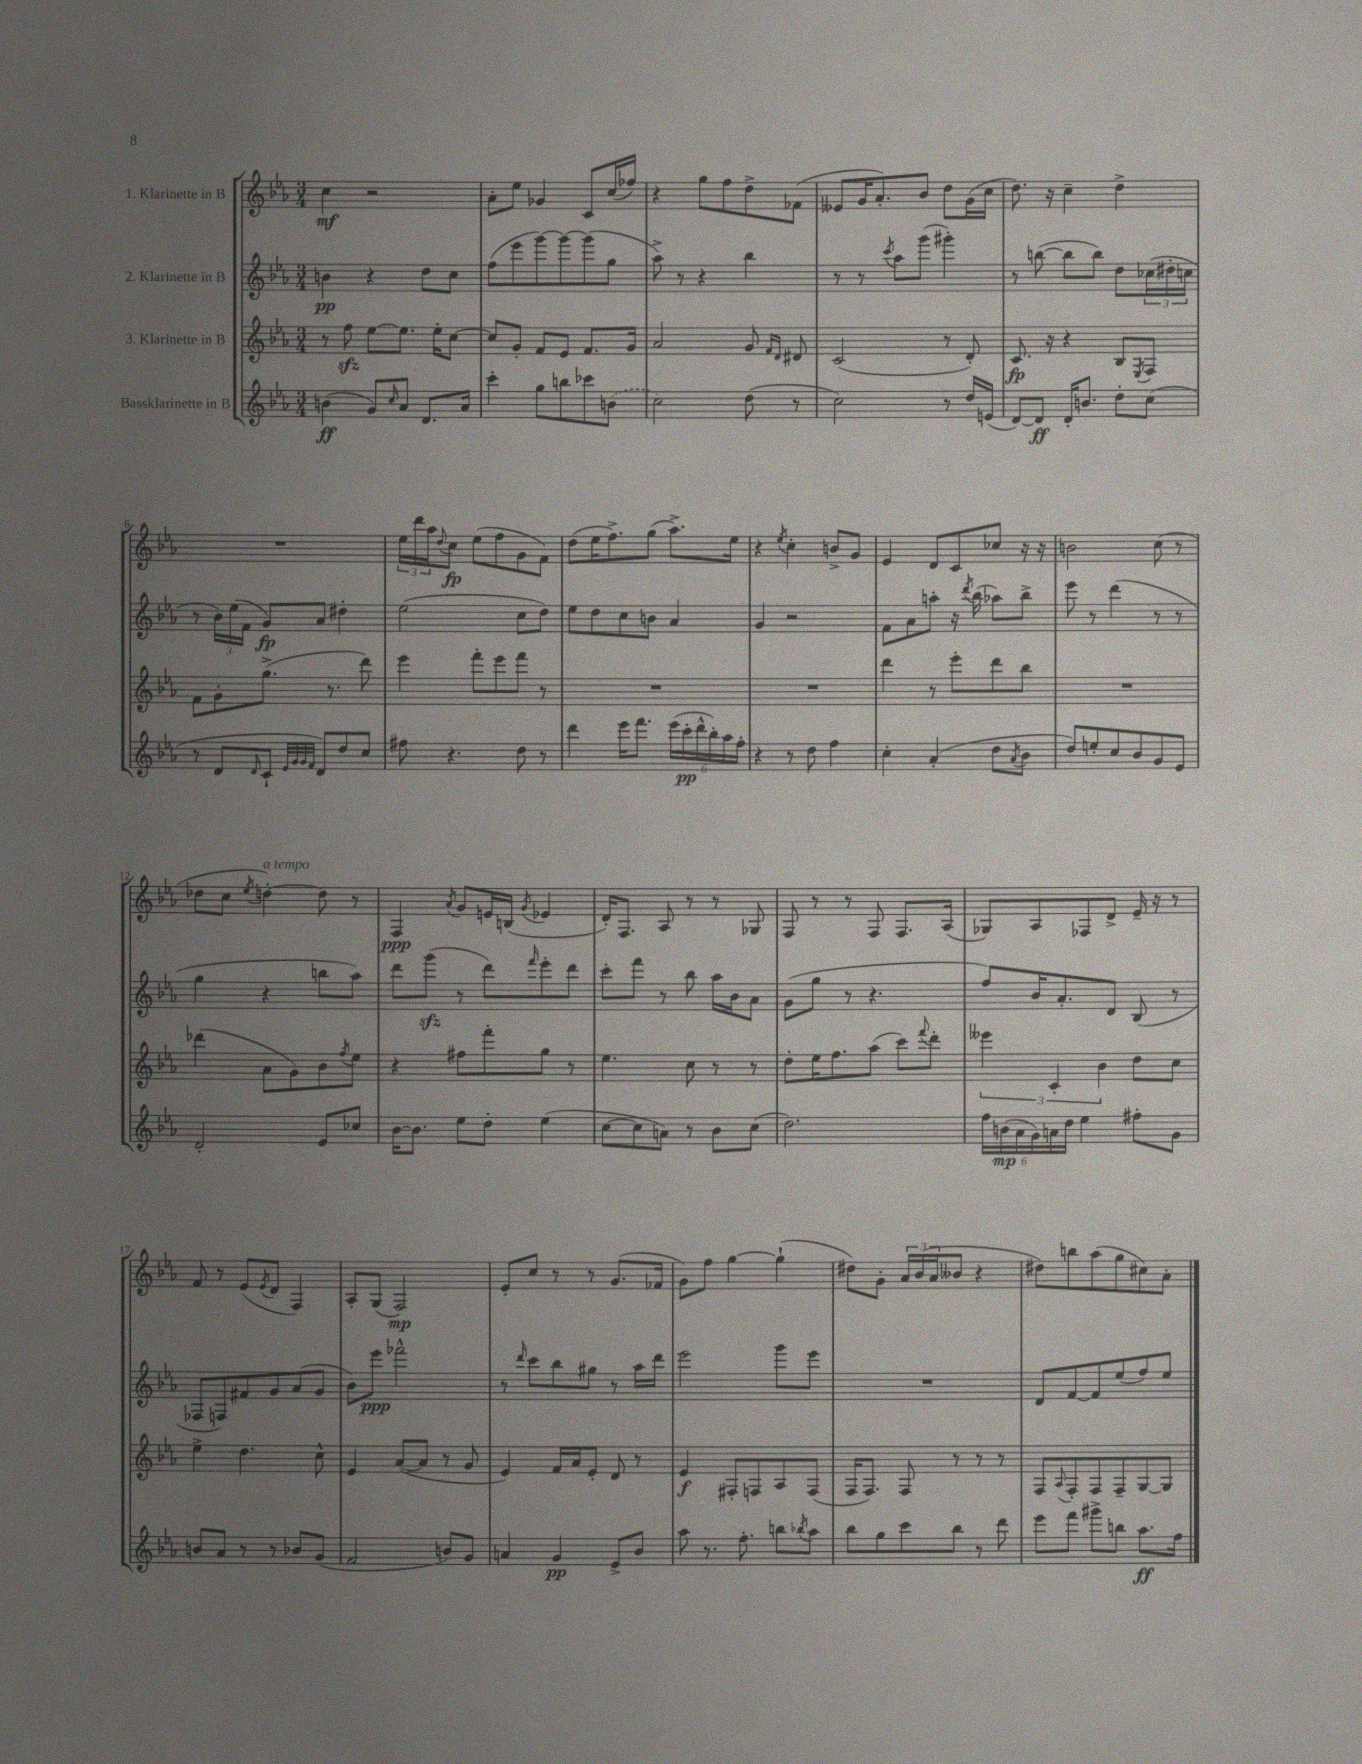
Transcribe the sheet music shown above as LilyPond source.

<<
\new StaffGroup <<
\new Staff = "s0" \with { instrumentName = "1. Klarinette in B" } {
    \clef treble \key ees \major \numericTimeSignature \time 3/4
    c''4\mf r2 |
    aes'8-. ees''8 ges'4 c'8 c''16( fes''16) |
    r4 g''8 f''8 d''8-> fes'8( |
    eeses'8 g'16 aes'8.-.) bes'8 d''8 g'16( c''16 |
    d''8.) r16 c''4-- d''4-> |
    R2. |
    \tuplet 3/2 { ees''16 d'''16 aes''16 } \appoggiatura { d''8 } c''8\fp ees''8( f''8 g'8 f'8) |
    d''8( ees''16 f''8.->) g''8( aes''8.->) ees''16 |
    r4 \acciaccatura { ees''8 } c''4-. b'8-> g'8 |
    ees'4 d'8 c'8 ces''8 r16 r16 |
    b'2 c''8( r8 |
    des''8 c''8 \acciaccatura { ees''8 } d''4~-.^\markup { \italic "a tempo" }) d''8 r8 |
    f4\ppp \acciaccatura { aes'8 } g'8 e'16 b16( \acciaccatura { g'8 } ees'4 |
    d'16-.) f8. aes8 r8 r8 ges8 |
    f8 r8 r8 f8 f8. aes16( |
    ges8) aes8 fes8 d'8-> ees'16-- r16 r8 |
    f'8 r8 ees'8( \acciaccatura { ees'8 } d'8 f4) |
    aes8-. g8( f2\mp) |
    ees'8-. c''8 r8 r8 g'8.( fes'16 |
    g'8) f''8 g''4~ g''4-!( |
    dis''8) g'8-. \tuplet 3/2 { aes'16 bes'16( aes'16 } beses'8 r4 |
    dis''8) b''8 aes''8( g''8 cis''8) aes'8-. \bar "|." |
}
\new Staff = "s1" \with { instrumentName = "2. Klarinette in B" } {
    \clef treble \key ees \major \numericTimeSignature \time 3/4
    b'4\pp r4 d''8 c''8 |
    f''8( ees'''8 g'''8~) g'''8~ g'''8( g''8 |
    aes''8->) r8 r4 bes''4 |
    r8 r8 \acciaccatura { c'''8 } aes''8 g'''8( gis'''4-.) |
    r8 b''8~( b''8 b''8) d''8 \tuplet 3/2 { ces''16( dis''16-. c''16 } |
    r8 \tuplet 3/2 { bes'16) ees''16( f'16 } g'8\fp) aes'8 dis''4-. |
    ees''2( c''8 d''8) |
    ees''8 d''8 c''8 b'8 aes'4 |
    g'4 r2 |
    f'8 aes'8 a''8-. r16 \acciaccatura { d'''8 } bes''16( aes''8) bes''8-> |
    ees'''8 r8 d'''4( r8 r8 |
    g''4 r4 b''8 aes''8) |
    d'''8 g'''8\sfz( r8 d'''8) \grace { f'''16 } ees'''8-. d'''8 |
    c'''8-. f'''8 r8 bes''8 aes''16 bes'16 aes'8 |
    g'8( g''8 r8 r4. |
    f''8) bes'16 aes'8.-. d'8 bes8( r8 |
    fes8 f8) fis'8 g'8 aes'8( g'8 |
    bes'8) ees'''8\ppp fes'''2-^ |
    r8 \grace { d'''16 } c'''8 bes''8 gis''8 r8 aes''16 d'''16 |
    ees'''2 g'''8 ees'''8 |
    R2. |
    d'8 f'8~ f'8 ees''8( f''8) ees''8 \bar "|." |
}
\new Staff = "s2" \with { instrumentName = "3. Klarinette in B" } {
    \clef treble \key ees \major \numericTimeSignature \time 3/4
    r8 f''8\sfz ees''8~ ees''8. ees''16-. c''8~ |
    c''8 g'8-. f'8 ees'8 f'8. g'16 |
    aes'2 g'8 \grace { f'16 d'16 } dis'8 |
    c'2( r8 d'8-.) |
    c'8.\fp r16 r4 bes8 \acciaccatura { ees8 } f8 |
    f'8 g'8-. g''8.->( r8. d'''8) |
    ees'''4 f'''8-. ees'''8 f'''8 r8 |
    R2. |
    R2. |
    d'''4 r8 ees'''8-. d'''8 bes''8 |
    R2. |
    des'''4( aes'8 g'8) bes'8 \acciaccatura { f''8 } ees''8 |
    r4 fis''8 f'''8-. g''8 r8 |
    ees''4. c''8 r8 r8 |
    d''8-. ees''16 f''8. aes''8( c'''8) \appoggiatura { f'''8 } d'''8-. |
    \tuplet 3/2 { eeses'''4 c'4-. bes'4 } d''8 c''8 |
    ees''4-> d''4. c''8-^ |
    ees'4 aes'8~( aes'8 r8 g'8 |
    ees'4) f'16 aes'16 ees'8-. d'8 r8 |
    ees'4\f fis8-. f8 aes8 f8( |
    f16 f8.) f8 r8 r8 r8 |
    f8 \appoggiatura { aes8 } f8-. f8 f8-- g8~ g8 \bar "|." |
}
\new Staff = "s3" \with { instrumentName = "Bassklarinette in B" } {
    \clef treble \key ees \major \numericTimeSignature \time 3/4
    b'4\ff( g'8) \grace { c''16 } aes'8 d'8. aes'16 |
    c'''4-. g''8 b''8 ces'''8 \once \slurDashed b'8( |
    c''2) d''8( r8 |
    c''2) r8 d''16 e'16( |
    d'8~) d'8\ff d'16-. b'8. d''8-. c''8( |
    r8 d'8 \grace { d'16 } c'8-! \grace { ees'32 g'32 g'32 f'32 } d'8) d''8 c''8 |
    fis''8 r4. d''8 r8 |
    d'''4 ees'''16 f'''8. \tuplet 6/4 { ees'''16( c'''16-.\pp d'''16-^ bes''16-.) aes''16 f''16-. } |
    r4 r8 d''8 f''4 |
    c''4-. aes'4-.( d''8 \acciaccatura { aes'8 } bes'8 |
    d''8) e''8-. c''8 bes'8 g'8 ees'8 |
    d'2-. ees'8 ces''8 |
    bes'16~ bes'8. ees''8 d''8-. ees''4( |
    c''8~ c''8 a'8) r8 bes'8 c''8( |
    d''2.) |
    \tuplet 6/4 { f''16 b'16\mp( aes'16 g'16) a'16 d''16 } ees''4 fis''8-. g'8 |
    b'8 aes'8 r8 r8 bes'8 g'8( |
    f'2 b'8) g'8 |
    a'4 g'4\pp ees'8-> bes'8 |
    aes''8 r8. f''8.-. b''8 \acciaccatura { bes''8 } aes''8 |
    bes''8 g''8 c'''8 bes''8 r8 d'''8 |
    ees'''8 f'''8 gis'''8-> b''8 aes''8.\ff f''16 \bar "|." |
}
>>
>>
